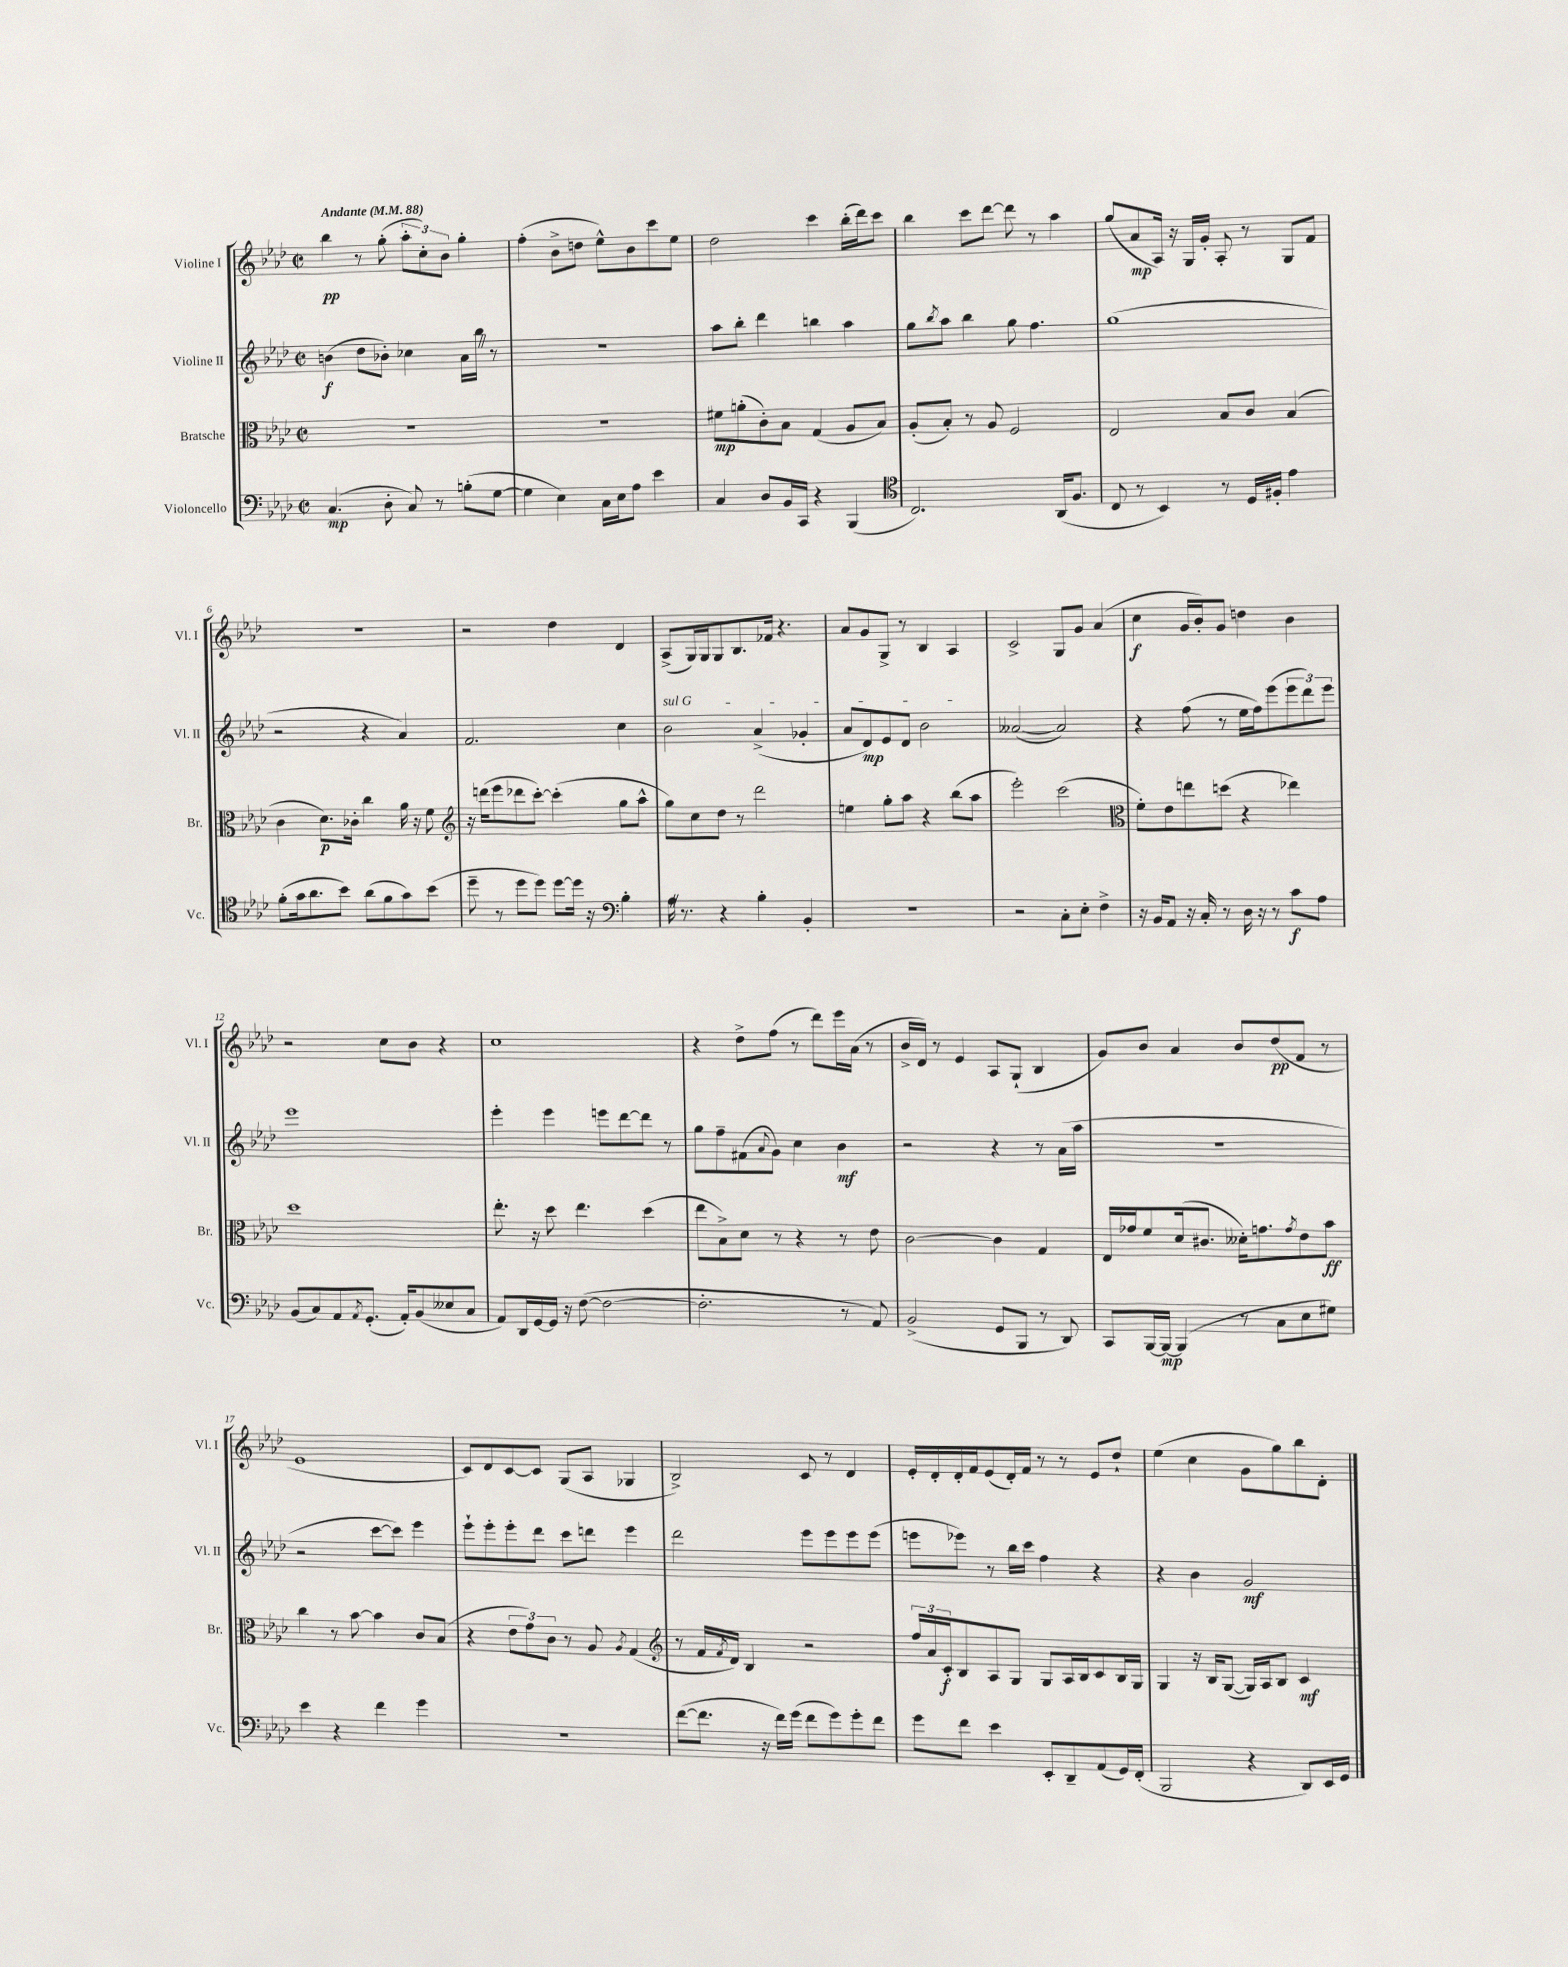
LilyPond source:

<<
\new StaffGroup <<
\new Staff = "s0" \with { instrumentName = "Violine I" shortInstrumentName = "Vl. I" } {
    \clef treble \key aes \major \defaultTimeSignature \time 2/2 \tempo "Andante" 4 = 88
    bes''4\pp r8 g''8-.( \tuplet 3/2 { aes''8-. c''8-.) bes'8 } g''4-. |
    f''4-.( bes'8-> d''8 ees''8-^) bes'8 c'''8 ees''8 |
    des''2 c'''4 bes''16-.( des'''16) c'''8 |
    bes''4 c'''8 des'''8~ des'''8 r8 aes''4 |
    g''8( aes'8\mp aes16) r16 g16 g'16-. aes8-. r8 g8 f'8 |
    R1 |
    r2 des''4 des'4 |
    aes8->( g16) g16 g8 bes8. fes'16 r4. |
    aes'8 g'8 g8-> r8 bes4 aes4 |
    c'2-> g8 g'8 aes'4( |
    c''4\f g'16 bes'16-.) g'8 d''4 bes'4 |
    r2 c''8 bes'8 r4 |
    c''1 |
    r4 des''8-> f''8( r8 des'''8) ees'''16 aes'16( r8 |
    bes'16-> des'16) r8 ees'4 aes8 g8-!( bes4 |
    g'8) bes'8 aes'4 bes'8 des''8\pp( f'8 r8 |
    ees'1 |
    c'8) des'8 c'8~ c'8 g8( aes8 ges4 |
    bes2->) c'8 r8 des'4 |
    ees'16-. des'16-. des'16-. f'16 ees'8( des'16-.) f'16 r8 r8 ees'8 des''8-! |
    ees''4( c''4 g'8 g''8) bes''8 des'8-. \bar "|." |
}
\new Staff = "s1" \with { instrumentName = "Violine II" shortInstrumentName = "Vl. II" } {
    \clef treble \key aes \major \defaultTimeSignature \time 2/2
    b'4\f( des''8 bes'8-.) ces''4 aes'16 bes''16 \once \override BreathingSign.text = \markup { \musicglyph "scripts.caesura.straight" } \breathe r8 |
    r1 |
    aes''8 bes''8-. des'''4 b''4 aes''4 |
    g''8 \acciaccatura { bes''8 } aes''8 bes''4 g''8 f''4. |
    g''1( |
    r2 r4 aes'4) |
    f'2. c''4 |
    \once \override TextSpanner.bound-details.left.text = \markup { \italic "sul G" } bes'2\startTextSpan aes'4->( ges'4-. |
    aes'8 des'8\mp) ees'8 des'8 bes'2\stopTextSpan |
    aeses'2~( aeses'2) |
    r4 f''8( r8 ees''16 f''16) ees'''8( \tuplet 3/2 { ees'''8 des'''8) ees'''8 } |
    ees'''1 |
    ees'''4-. ees'''4 e'''8 des'''8~ des'''8 r8 |
    g''8 f''8-- fis'8( \appoggiatura { aes'8 } g'8) c''4 bes'4\mf |
    r2 r4 r8 aes'16( aes''16 |
    R1 |
    r2 c'''8~ c'''8) ees'''4 |
    ees'''8-! ees'''8-. ees'''8-. des'''8 c'''8 d'''8 ees'''4 |
    des'''2 ees'''8 ees'''8 ees'''8 ees'''8( |
    e'''8 ees'''8) r8 bes''16 c'''16 f''4 r4 |
    r4 bes'4 g'2\mf \bar "|." |
}
\new Staff = "s2" \with { instrumentName = "Bratsche" shortInstrumentName = "Br." } {
    \clef alto \key aes \major \defaultTimeSignature \time 2/2
    R1 |
    R1 |
    fis'8\mp a'8-.( c'8-.) bes8 g4( aes8 bes8) |
    aes8-.( bes8-.) r8 aes8 f2 |
    ees2 bes8 c'8 bes4( |
    c'4 des'8.\p) ces'16-. c''4 aes'16 r16 f'8 |
    \clef treble r16 d'''16( ees'''8 des'''8 c'''8~-.) c'''4-.( g''8 aes''8-^ |
    g''8) c''8 des''8 r8 des'''2 |
    e''4 g''8-. aes''8 r4 bes''8( aes''8 |
    ees'''2-.) c'''2( |
    \clef alto f'8-.) ees'8 e''8 d''8( r4 ees''4) |
    des''1 |
    ees''8.-. r16 des''8 ees''4. des''4( |
    ees''8 bes8->) des'8 r8 r4 r8 ees'8 |
    c'2~ c'4 g4 |
    ees16 ges'16 f'8 des'16( cis'8. deses'16-.) g'8. \acciaccatura { g'8 } ees'8 bes'8\ff |
    c''4 r8 bes'8~ bes'4 c'8 bes8( |
    r4 \tuplet 3/2 { ees'8 g'8) c'8 } r8 aes8 \acciaccatura { aes8 } g4( |
    \clef treble r8 f'16 \acciaccatura { f'8 } des'16) bes4 r2 |
    \tuplet 3/2 { f''16 aes'16 c'16-.\f } bes8 aes8 g8 g8 aes16 bes16 c'8 bes16 g16 |
    g4 r16 bes16 g8~( g16) aes16 bes8 c'4\mf \bar "|." |
}
\new Staff = "s3" \with { instrumentName = "Violoncello" shortInstrumentName = "Vc." } {
    \clef bass \key aes \major \defaultTimeSignature \time 2/2
    c4.\mp( des8-. c8) r8 b8-.( g8~ |
    g4 ees4) c16 ees16 aes8 ees'4 |
    c4 des8 bes,16 c,16 r4 bes,,4( |
    \clef tenor c2.) aes,16( f8. |
    c8 r8 bes,4) r8 des16 fis16-. ees'4 |
    f'8-.( g'16 aes'8. bes'8) aes'8( f'8 g'8) bes'8( |
    des''8-- r8 des''8 des''8) des''8~ des''16 r16 \clef bass bes4-. |
    aes16 \once \override BreathingSign.text = \markup { \musicglyph "scripts.caesura.straight" } \breathe r8. r4 bes4-. bes,4-. |
    r1 |
    r2 c8-. ees8-. f4-> |
    r16 bes,16 aes,8 r16 c16-. r8 des16 r16 r8 c'8\f aes8 |
    bes,8( c8) aes,8 \acciaccatura { aes,8 } g,8.-.( aes,16-.) bes,8( eeses8 c8 |
    aes,8) des,16 g,16~ g,16 r16 f8~( f2~ |
    f2.-. r8 aes,8) |
    bes,2->( g,8 bes,,8 r8 des,8) |
    c,8 bes,,16~ bes,,16~\mp bes,,4( r8 c8 ees8 gis8) |
    ees'4 r4 f'4 g'4 |
    R1 |
    f'8~( f'8. r16 f'16) g'16( f'8 g'8) g'8-. f'8 |
    g'8 f'8 ees'4 ees,8-. des,8-- aes,8( g,16) f,16-.( |
    bes,,2 r4 des,8) ees,16 g,16 \bar "|." |
}
>>
>>
